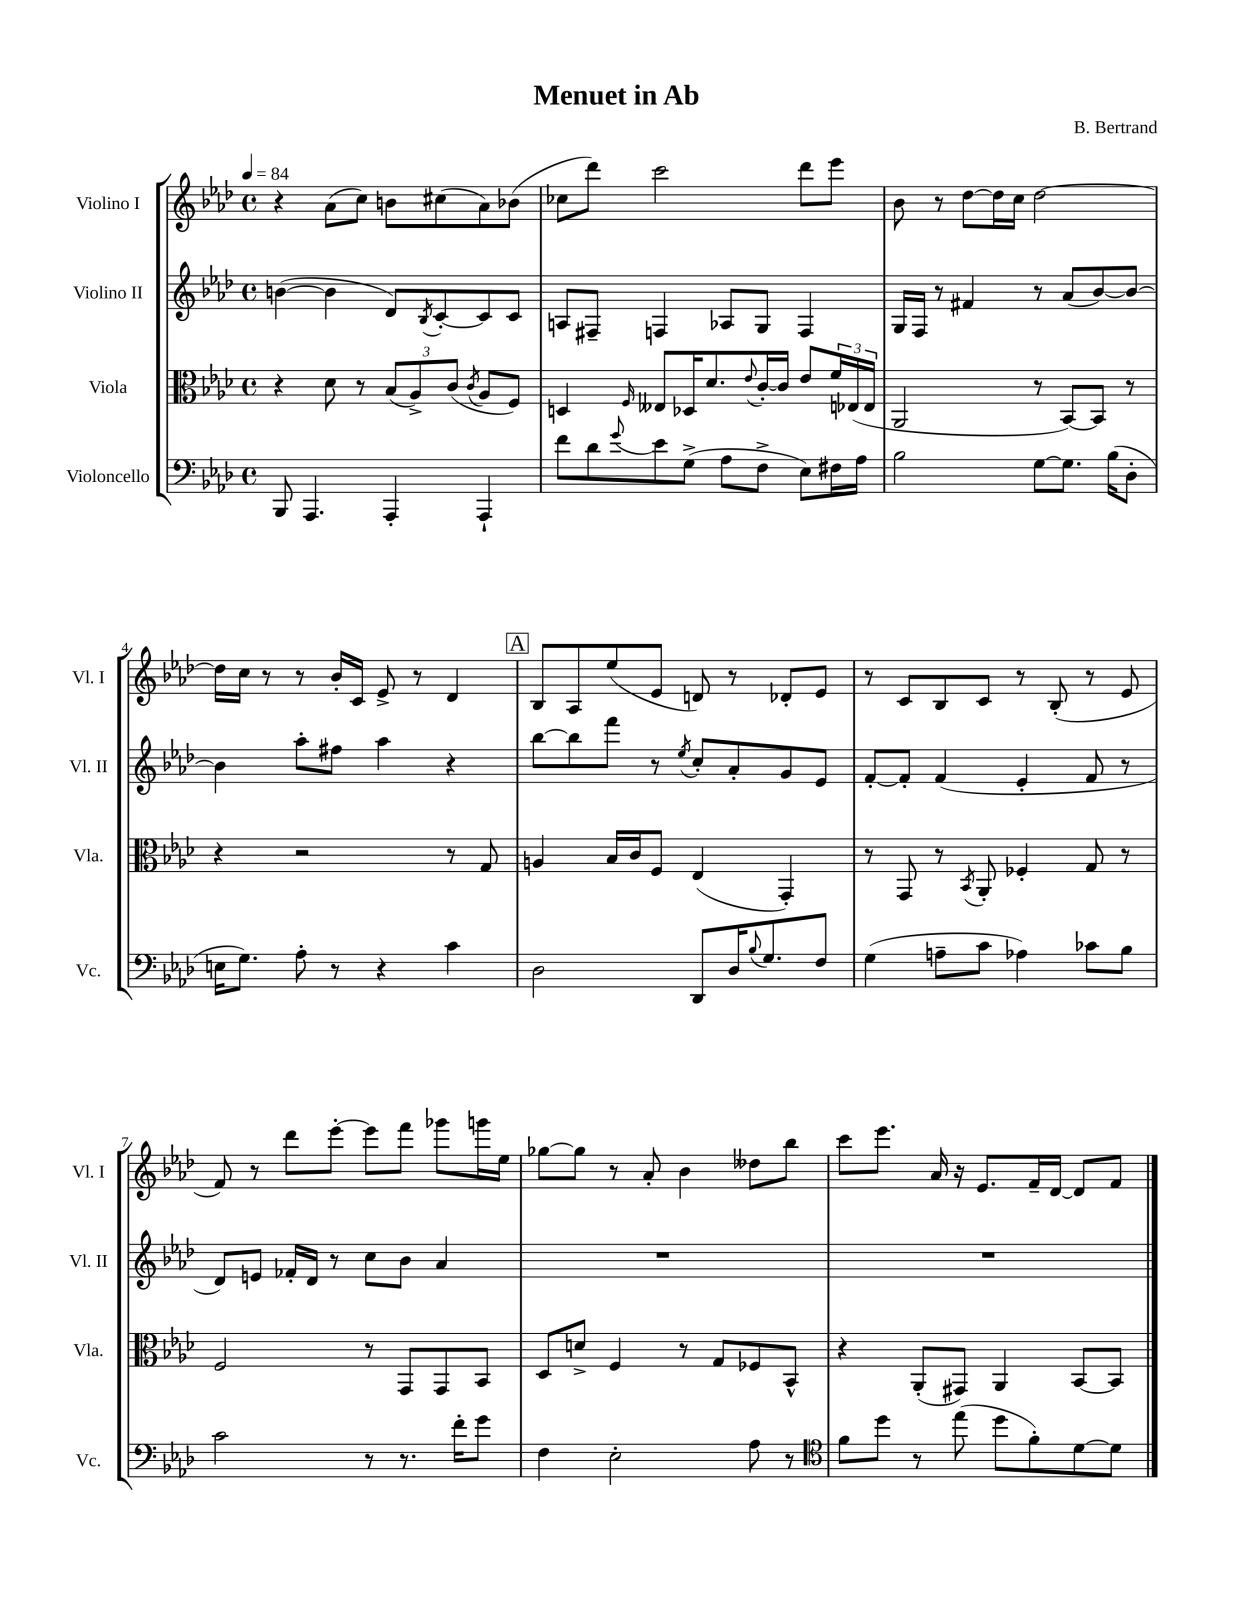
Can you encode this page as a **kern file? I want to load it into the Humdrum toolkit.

**kern	**kern	**kern	**kern
*part4	*part3	*part2	*part1
*staff4	*staff3	*staff2	*staff1
*I"Violoncello	*I"Viola	*I"Violino II	*I"Violino I
*I'Vc.	*I'Vla.	*I'Vl. II	*I'Vl. I
*clefF4	*clefC3	*clefG2	*clefG2
*k[b-e-a-d-]	*k[b-e-a-d-]	*k[b-e-a-d-]	*k[b-e-a-d-]
*M4/4	*M4/4	*M4/4	*M4/4
*met(c)	*met(c)	*met(c)	*met(c)
*MM84	*MM84	*MM84	*MM84
=1	=1	=1	=1
8BBB-/	4r	([4bn\	4r
4.AAA-/	.	.	.
.	8d-\	4b\]	(8a-\L
.	8r	.	8cc\J)
4AAA-'/	(12B-/L	8d-/L)	8bn\L
.	12A-^/)	.	.
.	.	8qB-/	.
.	.	[8c'/	(8cc#X\
.	(12c/J	.	.
.	8qc/	.	.
4AAA-`/	8A-/L	8c/]	8a-\)
.	8F/J)	8c/J	(8b-X\J
=2	=2	=2	=2
8f\L	4Dn/	8An/L	8cc-X\L
8d-\	.	8F#X~/J	8ddd-\J)
8qqg/	16qqF/	.	.
8e-\	8E--X/L	4Fn/	2ccc\
(8G^\J	16D-X/K	.	.
.	8.d-/	.	.
8A-\L	.	8A-X/L	.
.	8qqe-/	.	.
8F^\J	[16c'/L	8G/J	.
.	16c/JJ]	.	.
8E-\L)	8e-/L	4F/	8ddd-\L
16F#X\L	24f/L	.	8eee-\J
.	(24E-X/	.	.
16A-\JJ	.	.	.
.	24E-/JJ	.	.
=3	=3	=3	=3
2B-\	2AA-/	16G/LL	8b-\
.	.	16F/JJ	.
.	.	8r	8r
.	.	4f#X/	[8dd-\L
.	.	.	16dd-\L]
.	.	.	16cc\JJ
[8G\L	8r	8r	[2dd-\
8.G\J]	[8BB-/L)	(8a-/L	.
.	8BB-/J]	[8b-/)	.
(16B-\KL	.	.	.
8D-'\J	8r	8b-/J_	.
!!LO:LB:g=z
=4	=4	=4	=4
16En\KL	4r	4b-\]	16dd-\LL]
8.G\J)	.	.	16cc\JJ
.	.	.	8r
8A-'\	2r	8aa-'\L	8r
8r	.	8ff#X\J	16b-'/LL
.	.	.	16c/JJ
4r	.	4aa-\	8e-^/
.	.	.	8r
4c\	8r	4r	4d-/
.	8G/	.	.
!!LO:REH:place=s1:t=A
=5	=5	=5	=5
2D-\	4An/	[8bb-\L	8B-/L
.	.	8bb-\]	8A-/
.	16B-/LL	8fff\J	(8ee-/
.	16c/J	.	.
.	8F/J	8r	8e-/J
.	.	8qee-/	.
8DD-/L	(4E-/	8cc'/L	8dn/)
16D-/K	.	8a-'/	8r
8qqB-/	.	.	.
8.G/	.	.	.
.	4GG'/)	8g/	8d-X'/L
8F/J	.	8e-/J	8e-/J
=6	=6	=6	=6
(4G\	8r	[8f'/L	8r
.	8GG/	8f'/J]	8c/L
8An~\L	8r	(4f/	8B-/
.	8qBB-/	.	.
8c\J	8AA-'/	.	8c/J
4A-X\)	4F-X'/	4e-'/	8r
.	.	.	(8B-'/
8c-X\L	8G/	8f/	8r
8B-\J	8r	8r	8e-/
!!LO:LB:g=z
=7	=7	=7	=7
2c\	2F/	8d-/L)	8f/)
.	.	8en/J	8r
.	.	16f-X'/LL	8ddd-\L
.	.	16d-/JJ	.
.	.	8r	[8eee-'\J
8r	8r	8cc\L	8eee-\L]
8.r	8GG/L	8b-\J	8fff\J
.	8GG/	4a-/	8ggg-X\L
16f'\KL	.	.	.
8g\J	8BB-/J	.	16gggn\L
.	.	.	16ee-\JJ
=8	=8	=8	=8
4F\	8D-/L	1r	[8gg-X\L
.	8dn^/J	.	8gg-\J]
2E-'\	4F/	.	8r
.	.	.	8a-'/
.	8r	.	4b-\
.	8G/L	.	.
8A-\	8F-X/	.	8dd--X\L
8r	8BB-^^/J	.	8bb-\J
=9	=9	=9	=9
*clefC4	*	*	*
8f\L	4r	1r	8ccc\L
8dd-\J	.	.	8.eee-\J
8r	(8AA-'/L	.	.
.	.	.	16a-/
(8ee-\	8GG#X/J)	.	16r
.	.	.	8.e-/L
8dd-\L	4AA-/	.	.
8f'\)	.	.	16f~/L
.	.	.	[16d-/JJ
[8d-\	[8BB-/L	.	8d-/L]
8d-\J]	8BB-/J]	.	8f/J
==	==	==	==
*-	*-	*-	*-
